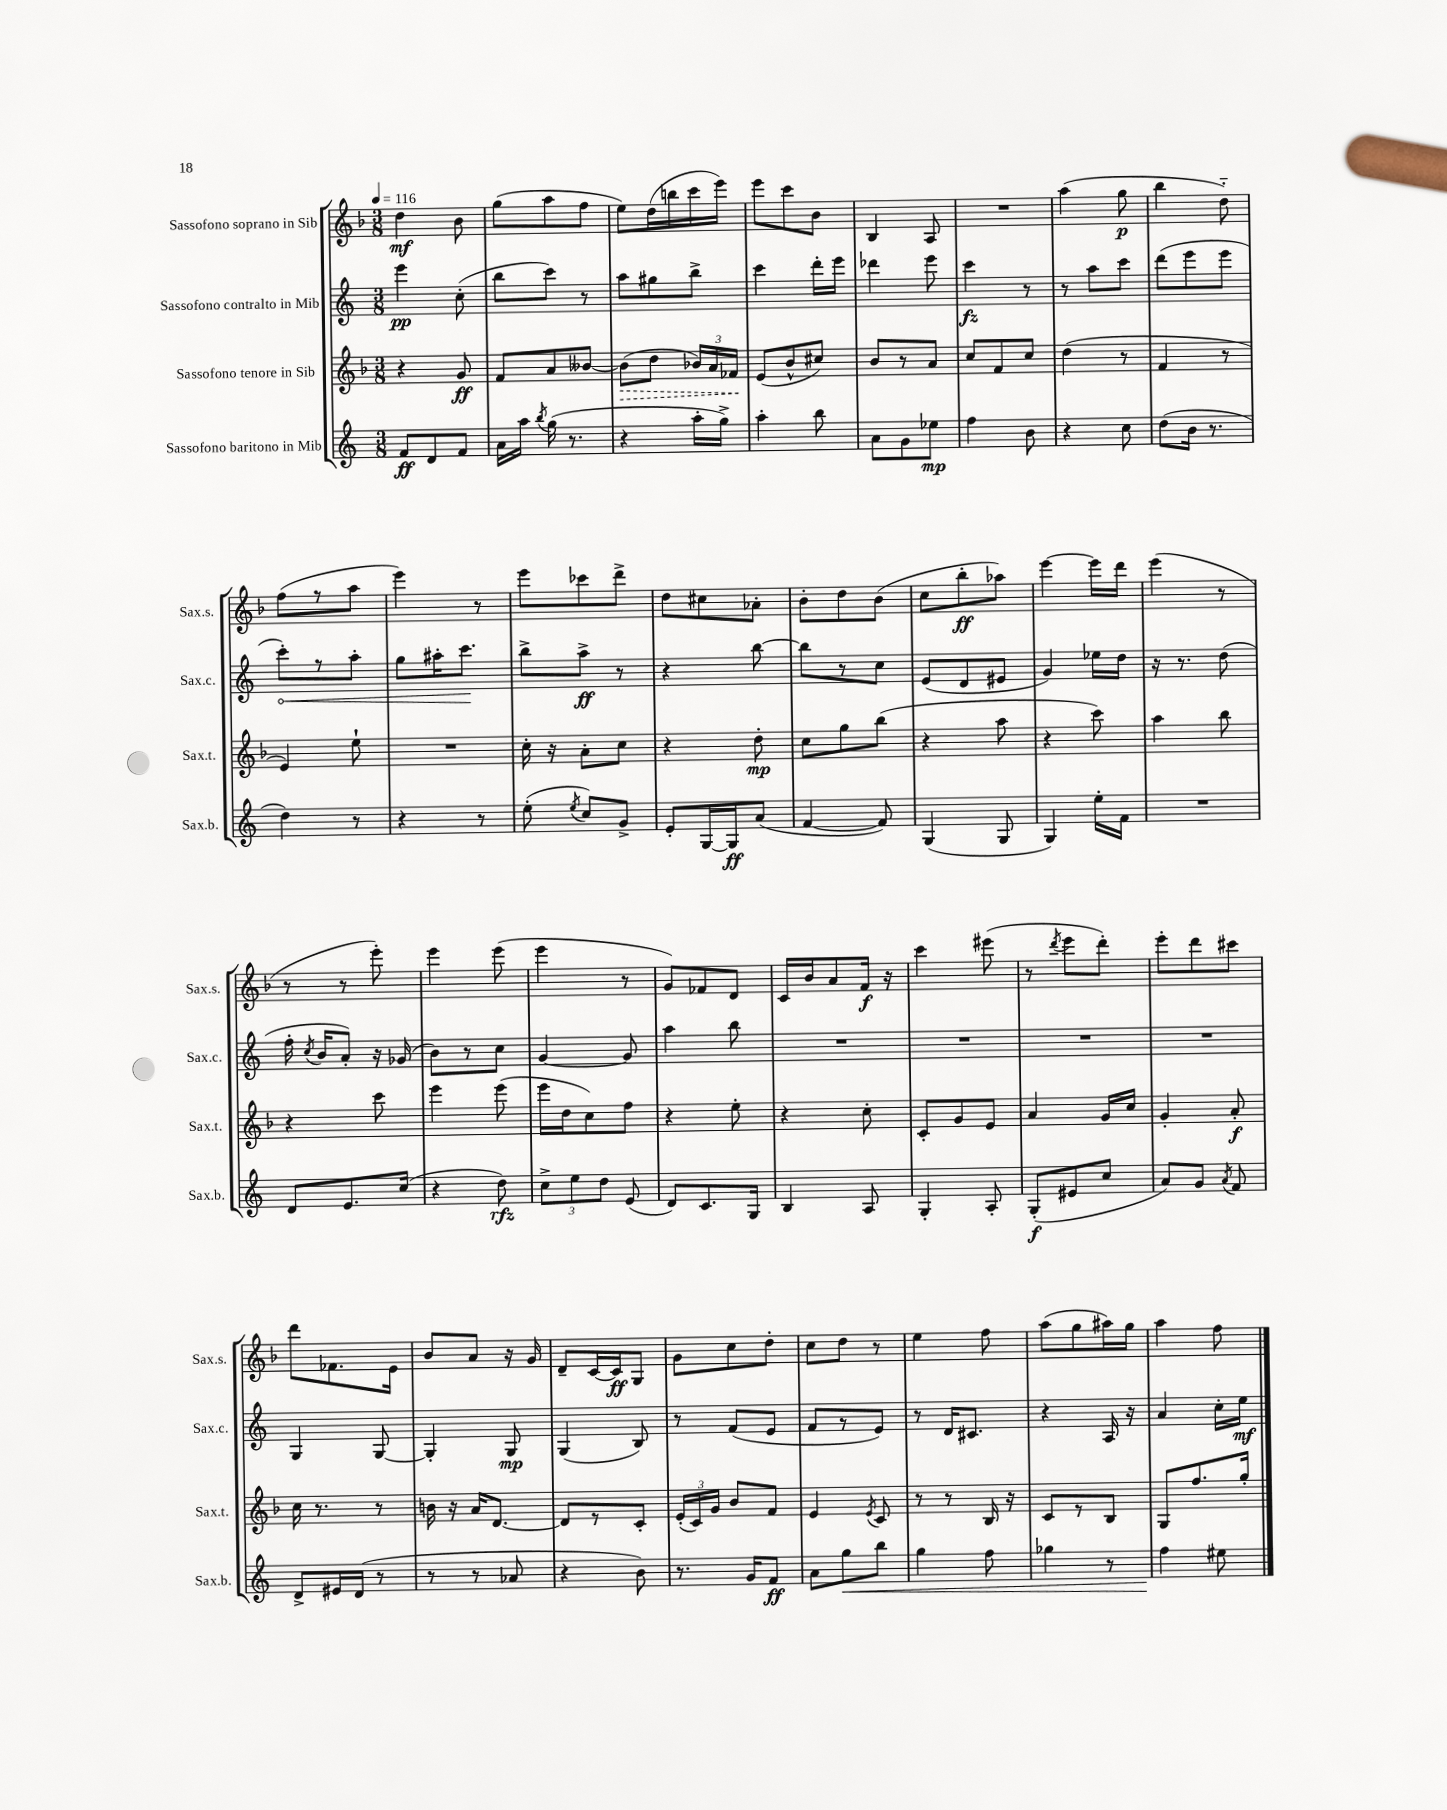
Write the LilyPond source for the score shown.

<<
\new StaffGroup <<
\new Staff = "s0" \with { instrumentName = "Sassofono soprano in Sib" shortInstrumentName = "Sax.s." } {
    \clef treble \key f \major \numericTimeSignature \time 3/8 \tempo 4 = 116
    \autoBeamOff d''4\mf bes'8 |
    g''8[( a''8 f''8] |
    e''8[) d''16( b''16 c'''16 e'''16]) |
    e'''8[ c'''8 bes'8] |
    bes4 a8 |
    R4. |
    a''4( g''8\p |
    bes''4 d''8-_) |
    f''8[( r8 a''8] |
    e'''4) r8 |
    e'''8[ ces'''8 d'''8]-> |
    d''8[ cis''8 aes'8]-. |
    bes'8[-. d''8 bes'8]( |
    c''8[ bes''8-.\ff aes''8]) |
    e'''4~ e'''16[ d'''16] |
    e'''4( r8 |
    r8 r8 e'''8-.) |
    e'''4 e'''8( |
    e'''4 r8 |
    g'8[) fes'8 d'8] |
    c'16[ bes'16 a'8 f'16]\f r16 |
    c'''4 eis'''8( |
    r8 \acciaccatura { d'''8 } e'''8[ d'''8]-.) |
    e'''8[-. d'''8 cis'''8] |
    d'''8[ fes'8. e'16] |
    bes'8[ a'8] r16 g'16 |
    d'8[-- c'16~ c'16\ff g8] |
    g'8[ c''8 d''8]-. |
    c''8[ d''8] r8 |
    e''4 f''8 |
    a''8[( g''8 ais''16) g''16] |
    a''4 f''8 \bar "|." |
}
\new Staff = "s1" \with { instrumentName = "Sassofono contralto in Mib" shortInstrumentName = "Sax.c." } {
    \clef treble \key c \major \numericTimeSignature \time 3/8
    \autoBeamOff e'''4\pp c''8-.( |
    b''8[ c'''8]) r8 |
    a''8[ gis''8 b''8]-> |
    c'''4 d'''16[-. e'''16] |
    des'''4 e'''8 |
    c'''4\fz r8 |
    r8 a''8[ c'''8] |
    d'''8[( e'''8 e'''8] |
    \once \override Hairpin.circled-tip = ##t c'''8[-.\<) r8 a''8]-. |
    g''8[ ais''16-. c'''8.]\! |
    b''8[-> a''8]->\ff r8 |
    r4 b''8~ |
    b''8[ r8 c''8] |
    e'8[( d'8 eis'8] |
    g'4) ees''16[ d''16] |
    r16 r8. d''8( |
    f''16-. \acciaccatura { c''8 } b'16[ a'8]-.) r16 ges'16( |
    b'8[) r8 c''8] |
    g'4~ g'8 |
    a''4 b''8 |
    R4. |
    R4. |
    R4. |
    R4. |
    g4 g8~ |
    g4-. g8\mp |
    g4( b8) |
    r8 f'8[( e'8] |
    f'8[ r8 e'8]) |
    r8 d'16[ cis'8.] |
    r4 a16 r16 |
    a'4 c''16[-. e''16]\mf \bar "|." |
}
\new Staff = "s2" \with { instrumentName = "Sassofono tenore in Sib" shortInstrumentName = "Sax.t." } {
    \clef treble \key f \major \numericTimeSignature \time 3/8
    \autoBeamOff r4 g'8\ff |
    f'8[ a'8 beses'8]~ |
    \once \override Hairpin.style = #'dashed-line beses'8[\>( d''8] \tuplet 3/2 { bes'16[) a'16 fes'16]\! } |
    e'8[( bes'8-^ cis''8]) |
    bes'8[ r8 a'8] |
    c''8[ f'8 c''8] |
    d''4( r8 |
    f'4 r8 |
    e'4) e''8-! |
    R4. |
    c''16-. r16 a'8[-. c''8] |
    r4 d''8-.\mp |
    c''8[ g''8 bes''8]( |
    r4 a''8 |
    r4 c'''8) |
    a''4 bes''8 |
    r4 c'''8 |
    e'''4 e'''8( |
    e'''16[ d''16 c''8) f''8] |
    r4 e''8-. |
    r4 c''8-. |
    c'8[-. g'8 e'8] |
    a'4 g'16[ c''16] |
    g'4-. a'8-.\f |
    c''16 r8. r8 |
    b'16 r16 a'16[ d'8.]~ |
    d'8[ r8 c'8]-. |
    \tuplet 3/2 { e'16[-.( c'16) g'16] } bes'8[ f'8] |
    e'4 \acciaccatura { e'8 } c'8 |
    r8 r8 bes16 r16 |
    c'8[ r8 bes8] |
    g8[ f''8. g''16]-. \bar "|." |
}
\new Staff = "s3" \with { instrumentName = "Sassofono baritono in Mib" shortInstrumentName = "Sax.b." } {
    \clef treble \key c \major \numericTimeSignature \time 3/8
    \autoBeamOff f'8[\ff d'8 f'8] |
    a'16[ a''16] \acciaccatura { b''8 } g''16( r8. |
    r4 a''16[-. g''16]->) |
    a''4-. b''8 |
    a'8[ g'8 ees''8]\mp |
    f''4 b'8 |
    r4 c''8 |
    d''8[( b'16] r8. |
    d''4) r8 |
    r4 r8 |
    e''8-.( \acciaccatura { e''8 } c''8[) g'8]-> |
    e'8[-. g16~ g16\ff a'8]( |
    f'4~ f'8) |
    g4( g8 |
    g4) e''16[-. f'16] |
    R4. |
    d'8[ e'8. c''16]( |
    r4 d''8\rfz) |
    \tuplet 3/2 { c''8[-> e''8 d''8] } e'8( |
    d'8[) c'8. g16] |
    b4 a8 |
    g4-. a8-. |
    g8[-.\f( eis'8 c''8] |
    a'8[) g'8] \acciaccatura { a'8 } f'8 |
    d'8[-> eis'16 d'16]( r8 |
    r8 r8 aes'8 |
    r4 b'8) |
    r8. g'16[ f'8]\ff |
    a'8[ g''8\< b''8] |
    g''4 f''8 |
    ges''4 r8 |
    f''4\! eis''8 \bar "|." |
}
>>
>>
\layout { \context { \Score \remove "Bar_number_engraver" } }
